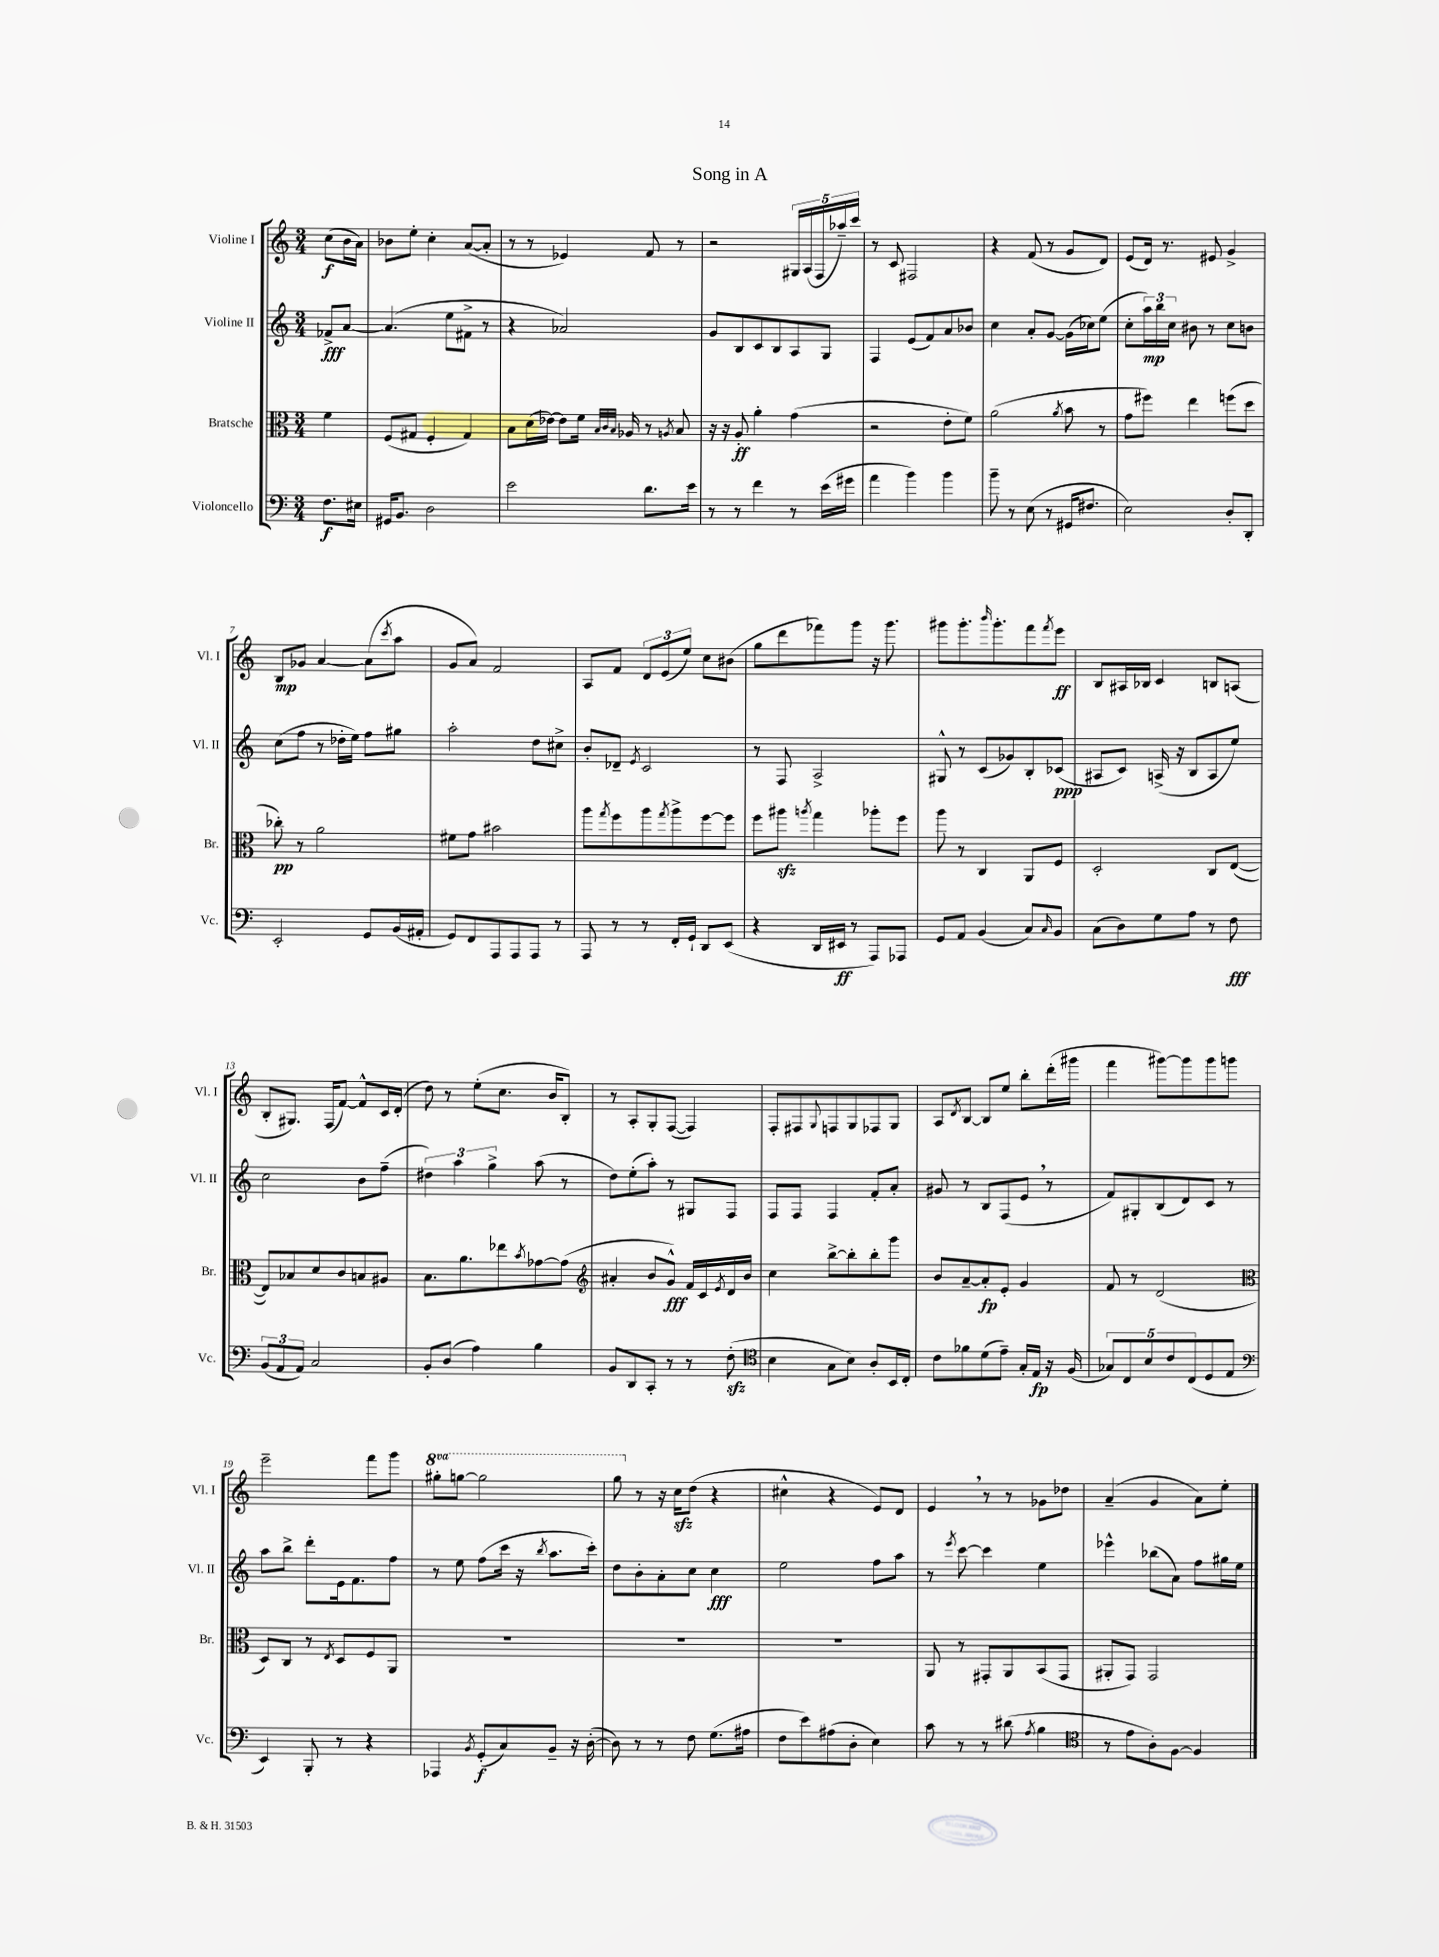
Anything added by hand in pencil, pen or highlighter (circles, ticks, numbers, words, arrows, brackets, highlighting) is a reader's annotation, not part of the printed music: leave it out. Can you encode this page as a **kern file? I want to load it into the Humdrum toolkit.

**kern	**dynam	**kern	**dynam	**kern	**dynam	**kern	**dynam
*part4	*part4	*part3	*part3	*part2	*part2	*part1	*part1
*staff4	*staff4	*staff3	*staff3	*staff2	*staff2	*staff1	*staff1
*I"Violoncello	*	*I"Bratsche	*	*I"Violine II	*	*I"Violine I	*
*I'Vc.	*	*I'Br.	*	*I'Vl. II	*	*I'Vl. I	*
*clefF4	*	*clefC3	*	*clefG2	*	*clefG2	*
*k[]	*	*k[]	*	*k[]	*	*k[]	*
*M3/4	*	*M3/4	*	*M3/4	*	*M3/4	*
=	=	=	=	=	=	=	=
8.F\L	f	4f\	.	8f-X^/L	fff	(8cc\L	f
.	.	.	.	[8a/J	.	16b\L	.
16E#X\Jk	.	.	.	.	.	16a\JJ)	.
=1	=1	=1	=1	=1	=1	=1	=1
16GG#X/KL	.	(8F/L	.	(4.a/]	.	8b-X\L	.
8.BB/J	.	.	.	.	.	.	.
.	.	8G#X/J	.	.	.	8ee'\J	.
2D\	.	4F'/	.	.	.	4cc'\	.
.	.	.	.	8ee\L	.	.	.
.	.	4G#/)	.	8f#X^\J	.	([8a/L	.
.	.	.	.	8r	.	8a'/J]	.
=2	=2	=2	=2	=2	=2	=2	=2
2e\	.	8B\L	.	4r	.	8r	.
.	.	(16d\L	.	.	.	8r	.
.	.	[16e-X\JJ)	.	.	.	.	.
.	.	8e-\L]	.	2a-X/)	.	4e-X/)	.
.	.	16f\Jk	.	.	.	.	.
.	.	32qqB/LLL	.	.	.	.	.
.	.	32qqc/	.	.	.	.	.
.	.	32qqB/JJJ	.	.	.	.	.
.	.	16A-X/	.	.	.	.	.
8.d\L	.	8r	.	.	.	8f/	.
.	.	8qAn/	.	.	.	.	.
.	.	8B/	.	.	.	8r	.
16e\Jk	.	.	.	.	.	.	.
=3	=3	=3	=3	=3	=3	=3	=3
8r	.	16r	.	8g/L	.	2r	.
.	.	16r	.	.	.	.	.
8r	.	8A'/	ff	8B/	.	.	.
4f\	.	4a'\	.	8c/	.	.	.
.	.	.	.	8B/	.	.	.
8r	.	(4g\	.	8A/	.	20G#X/LL	.
.	.	.	.	.	.	(20A/	.
.	.	.	.	.	.	20F/	.
(16e\LL	.	.	.	8G/J	.	.	.
.	.	.	.	.	.	20aa-X~/)	.
16g#X\JJ	.	.	.	.	.	.	.
.	.	.	.	.	.	20ccc/JJ	.
=4	=4	=4	=4	=4	=4	=4	=4
4a\	.	2r	.	4F/	.	8r	.
.	.	.	.	.	.	8c/	.
4b\)	.	.	.	(8e/L	.	2F#X/	.
.	.	.	.	8f/)	.	.	.
4b\	.	8e'\L	.	8a/	.	.	.
.	.	8f\J)	.	8b-X/J	.	.	.
=5	=5	=5	=5	=5	=5	=5	=5
8b~\	.	(2a\	.	4cc\	.	4r	.
8r	.	.	.	.	.	.	.
(8E\	.	.	.	8a'/L	.	(8f/	.
8r	.	.	.	[8g/J	.	8r	.
.	.	8qa/	.	.	.	.	.
16GG#X/KL	.	8b\	.	(16g\LL]	.	8g/L	.
8.F#X/J	.	.	.	16cc-X\J)	.	.	.
.	.	8r	.	(8ee\J	.	8d/J)	.
=6	=6	=6	=6	=6	=6	=6	=6
2E\)	.	8g\L	.	8cc'\L	.	(8e/L	.
.	.	8ff#X\J)	.	24aa\L)	mp	16d/Jk)	.
.	.	.	.	24bb\	.	.	.
.	.	.	.	.	.	8.r	.
.	.	.	.	24cc\JJ	.	.	.
.	.	4ee\	.	8b#X\	.	.	.
.	.	.	.	8r	.	8e#X/	.
8D'/L	.	(8ffn\L	.	8cc\L	.	4g^/	.
8DD'/J	.	8dd\J	.	8bn\J	.	.	.
!!LO:LB:g=z
=7	=7	=7	=7	=7	=7	=7	=7
2EE'/	.	8cc-X'\)	pp	(8cc\L	.	8B/L	mp
.	.	8r	.	8ff\J	.	8g-X/J	.
.	.	2a\	.	8r	.	[4a/	.
.	.	.	.	16dd-X'\LL	.	.	.
.	.	.	.	16ee\JJ)	.	.	.
8GG/L	.	.	.	8ff\L	.	(8a\L]	.
.	.	.	.	.	.	8qccc/	.
(16BB/L	.	.	.	8gg#X\J	.	8aa\J	.
16AA#X'/JJ	.	.	.	.	.	.	.
=8	=8	=8	=8	=8	=8	=8	=8
8GG/L)	.	8f#X\L	.	2aa'\	.	8g/L	.
8FF/	.	8g\J	.	.	.	8a/J)	.
8AAA/	.	2b#X\	.	.	.	2f/	.
8AAA/	.	.	.	.	.	.	.
8AAA/J	.	.	.	8dd\L	.	.	.
8r	.	.	.	8cc#X^\J	.	.	.
=9	=9	=9	=9	=9	=9	=9	=9
8AAA/	.	8aa\L	.	8b'/L	.	8A/L	.
.	.	8qgg/	.	.	.	.	.
8r	.	8ff\	.	8d-X~/J	.	8f/J	.
.	.	.	.	8qe/	.	.	.
8r	.	8aa\	.	2c/	.	12d/L	.
.	.	.	.	.	.	(12e/	.
.	.	8qgg/	.	.	.	.	.
16FF'/LL	.	8aa^\	.	.	.	.	.
.	.	.	.	.	.	12ee/J)	.
16GG`/JJ	.	.	.	.	.	.	.
8DD/L	.	[8ff\	.	.	.	8cc\L	.
(8EE/J	.	8ff\J]	.	.	.	(8b#X\J	.
=10	=10	=10	=10	=10	=10	=10	=10
4r	.	8ff\L	.	8r	.	8gg\L	.
.	.	8aa#Xzz\J	.	8F/	.	8ddd\	.
.	.	8qaan/	.	.	.	.	.
16DD/LL	.	4gg\	.	2A^/	.	8fff-X\)	.
16EE#X/JJ	ff	.	.	.	.	.	.
8r	.	.	.	.	.	8ggg\J	.
8AAA/L)	.	8aa-X'\L	.	.	.	16r	.
.	.	.	.	.	.	8.ggg\	.
8AAA-X/J	.	8ff\J	.	.	.	.	.
=11	=11	=11	=11	=11	=11	=11	=11
8GG/L	.	8aa\	.	8G#X^^/	.	8ggg#X\L	.
8AA/J	.	8r	.	8r	.	8.ggg#'\	.
(4BB/	.	4C/	.	(8c/L	.	.	.
.	.	.	.	.	.	16qqbbb/	.
.	.	.	.	.	.	8.ggg#'\	.
.	.	.	.	8g-X/)	.	.	.
8C/L)	.	8AA/L	.	8B'/	.	8fff\	.
16qqC/	.	.	.	.	.	8qfff/	.
8BB/J	.	8F/J	.	(8c-X/J	ppp	8eee\J	ff
=12	=12	=12	=12	=12	=12	=12	=12
(8C\L	.	2D'/	.	8A#X/L	.	8B/L	.
8D\)	.	.	.	8c/J)	.	16A#X/L	.
.	.	.	.	.	.	16B-X/JJ	.
8G\	.	.	.	(16An^/	.	4c/	.
.	.	.	.	16r	.	.	.
8A\J	.	.	.	8B/L	.	.	.
8r	.	8C/L	.	8A/	.	8Bn/L	.
8F\	fff	([8E/J	.	8ee/J)	.	(8An/J	.
!!LO:LB:g=z
=13	=13	=13	=13	=13	=13	=13	=13
(12BB/L	.	8E/L])	.	2cc\	.	8B'/L	.
12AA/	.	.	.	.	.	.	.
.	.	8B-X/	.	.	.	8.G#X/J)	.
12AA/J)	.	.	.	.	.	.	.
2C/	.	8d/	.	.	.	.	.
.	.	.	.	.	.	(16F/KL	.
.	.	8c/	.	.	.	[8f/J)	.
.	.	8Bn/	.	8b\L	.	8f^^/L]	.
.	.	8A#X/J	.	(8ff~\J	.	16c/L	.
.	.	.	.	.	.	(16d'/JJ	.
=14	=14	=14	=14	=14	=14	=14	=14
8BB'/L	.	8.B\L	.	6dd#X\)	.	8dd\)	.
(8D/J	.	.	.	.	.	8r	.
.	.	.	.	6aa\	.	.	.
.	.	8.a\	.	.	.	.	.
4A\)	.	.	.	.	.	(8ee'\L	.
.	.	.	.	6gg^\	.	.	.
.	.	8ee-X\	.	.	.	8.cc\J	.
.	.	8qb/	.	.	.	.	.
4B\	.	[8g-X\	.	(8aa\	.	.	.
.	.	.	.	.	.	16b/KL	.
.	.	(8g-\J]	.	8r	.	8B'/J)	.
=15	=15	=15	=15	=15	=15	=15	=15
*	*	*clefG2	*	*	*	*	*
8BB/L	.	4a#X'/	.	8dd\L)	.	8r	.
8DD/	.	.	.	(8ee'\	.	8A'/L	.
8CC'/J	.	8b/L	.	8aa'\J)	.	8G'/	.
8r	.	8g^^/J)	fff	8r	.	([8F/J	.
8r	.	16f/LL	.	8G#X/L	.	4F/])	.
.	.	16c/	.	.	.	.	.
.	.	8qe/	.	.	.	.	.
(8Fzz'\	.	16d/	.	8F/J	.	.	.
.	.	16b/JJ	.	.	.	.	.
=16	=16	=16	=16	=16	=16	=16	=16
*clefC4	*	*	*	*	*	*	*
4B\	.	4cc\	.	8F/L	.	8F'/L	.
.	.	.	.	8F/J	.	8F#X/	.
.	.	.	.	.	.	8qqG/	.
8G\L	.	[8bb^\L	.	4F/	.	8Fn/	.
8B\J)	.	8bb'\]	.	.	.	8G/	.
8A'/L	.	8bb'\	.	8f'/L	.	8F-X/	.
16BB/L	.	8ggg\J	.	8a'/J	.	8G/J	.
16C'/JJ	.	.	.	.	.	.	.
=17	=17	=17	=17	=17	=17	=17	=17
8c\L	.	8b/L	.	8g#X/	.	8A/L	.
.	.	.	.	.	.	8qd/	.
8f-X\	.	[8a~/	.	8r	.	[8B/J	.
(8d\	.	8a'/]	fp	8B/L	.	8B/L]	.
8e~\J)	.	8e'/J	.	(8F/	.	8ee/J	.
16G'/LL	.	4g/	.	8e,/J	.	8bb'\L	.
16E/JJ	fp	.	.	.	.	.	.
16r	.	.	.	8r	.	(16ddd'\L	.
(16F/	.	.	.	.	.	16ggg#X\JJ	.
=18	=18	=18	=18	=18	=18	=18	=18
10G-X/L)	.	8f/	.	8f/L)	.	4fff\	.
10C/	.	.	.	.	.	.	.
.	.	8r	.	8G#X'/	.	.	.
10B/	.	.	.	.	.	.	.
.	.	(2d/	.	(8B/	.	[8ggg#X\L)	.
10c/	.	.	.	.	.	.	.
.	.	.	.	8d/)	.	8ggg#\]	.
(10C/	.	.	.	.	.	.	.
8D/	.	.	.	8c/J	.	8ggg#\	.
8E/J	.	.	.	8r	.	8gggn\J	.
!!LO:LB:g=z
=19	=19	=19	=19	=19	=19	=19	=19
*clefF4	*	*clefC3	*	*	*	*	*
4EE/)	.	8D/L)	.	8aa\L	.	2eee~\	.
.	.	8C/J	.	8bb^\J	.	.	.
8BBB'/	.	8r	.	8ddd'\L	.	.	.
.	.	8qE/	.	.	.	.	.
8r	.	8D/L	.	16e\k	.	.	.
.	.	.	.	8.f\	.	.	.
4r	.	8F/	.	.	.	8fff\L	.
.	.	8AA/J	.	8ff\J	.	8ggg\J	.
=20	=20	=20	=20	=20	=20	=20	=20
*	*	*	*	*	*	*8va	*
4AAA-X/	.	2.r	.	8r	.	8ggg#X'\L	.
.	.	.	.	8ee\	.	[8gggn\J	.
8qBB/	.	.	.	.	.	.	.
(8GG'/L	f	.	.	(8ff\L	.	2ggg\]	.
8C/)	.	.	.	16ccc\Jk	.	.	.
.	.	.	.	16r	.	.	.
.	.	.	.	8qbb/	.	.	.
8BB~/J	.	.	.	8.aa\L	.	.	.
16r	.	.	.	.	.	.	.
([16D'\	.	.	.	16ccc'\Jk)	.	.	.
=21	=21	=21	=21	=21	=21	=21	=21
8D\])	.	2.r	.	8dd\L	.	8ggg\	.
*	*	*	*	*	*	*X8va	*
8r	.	.	.	8b'\	.	8r	.
8r	.	.	.	8a'\	.	16r	.
.	.	.	.	.	.	16cczz\KL	.
8F\	.	.	.	8cc\J	.	(8dd\J	.
(8.G\L	.	.	.	4cc\	fff	4r	.
16A#X\Jk	.	.	.	.	.	.	.
=22	=22	=22	=22	=22	=22	=22	=22
8F\L	.	2.r	.	2ee\	.	4cc#X^^\	.
8e\)	.	.	.	.	.	.	.
(8A#X\	.	.	.	.	.	4r	.
8D'\J	.	.	.	.	.	.	.
4E\)	.	.	.	8ff\L	.	8e/L)	.
.	.	.	.	8aa\J	.	8d/J	.
=23	=23	=23	=23	=23	=23	=23	=23
8c\	.	8AA/	.	8r	.	4e,/	.
.	.	.	.	8qeee/	.	.	.
8r	.	8r	.	[8ccc\	.	.	.
8r	.	8GG#X'/L	.	4ccc\]	.	8r	.
(8d#X\	.	8AA/	.	.	.	8r	.
8qA/	.	.	.	.	.	.	.
4B\	.	(8BB/	.	4ee\	.	8g-X\L	.
.	.	8GG#/J	.	.	.	8dd-X\J	.
=24	=24	=24	=24	=24	=24	=24	=24
*clefC4	*	*	*	*	*	*	*
8r	.	8AA#X'/L	.	4eee-X^^\	.	(4a~/	.
8e\L	.	8GG/J)	.	.	.	.	.
8A'\)	.	2GG/	.	(8bb-X\L	.	4g/	.
[8F\J	.	.	.	8a\J)	.	.	.
4F/]	.	.	.	8ff\L	.	8a\L)	.
.	.	.	.	16gg#X\L	.	8ee'\J	.
.	.	.	.	16ee\JJ	.	.	.
==	==	==	==	==	==	==	==
*-	*-	*-	*-	*-	*-	*-	*-
